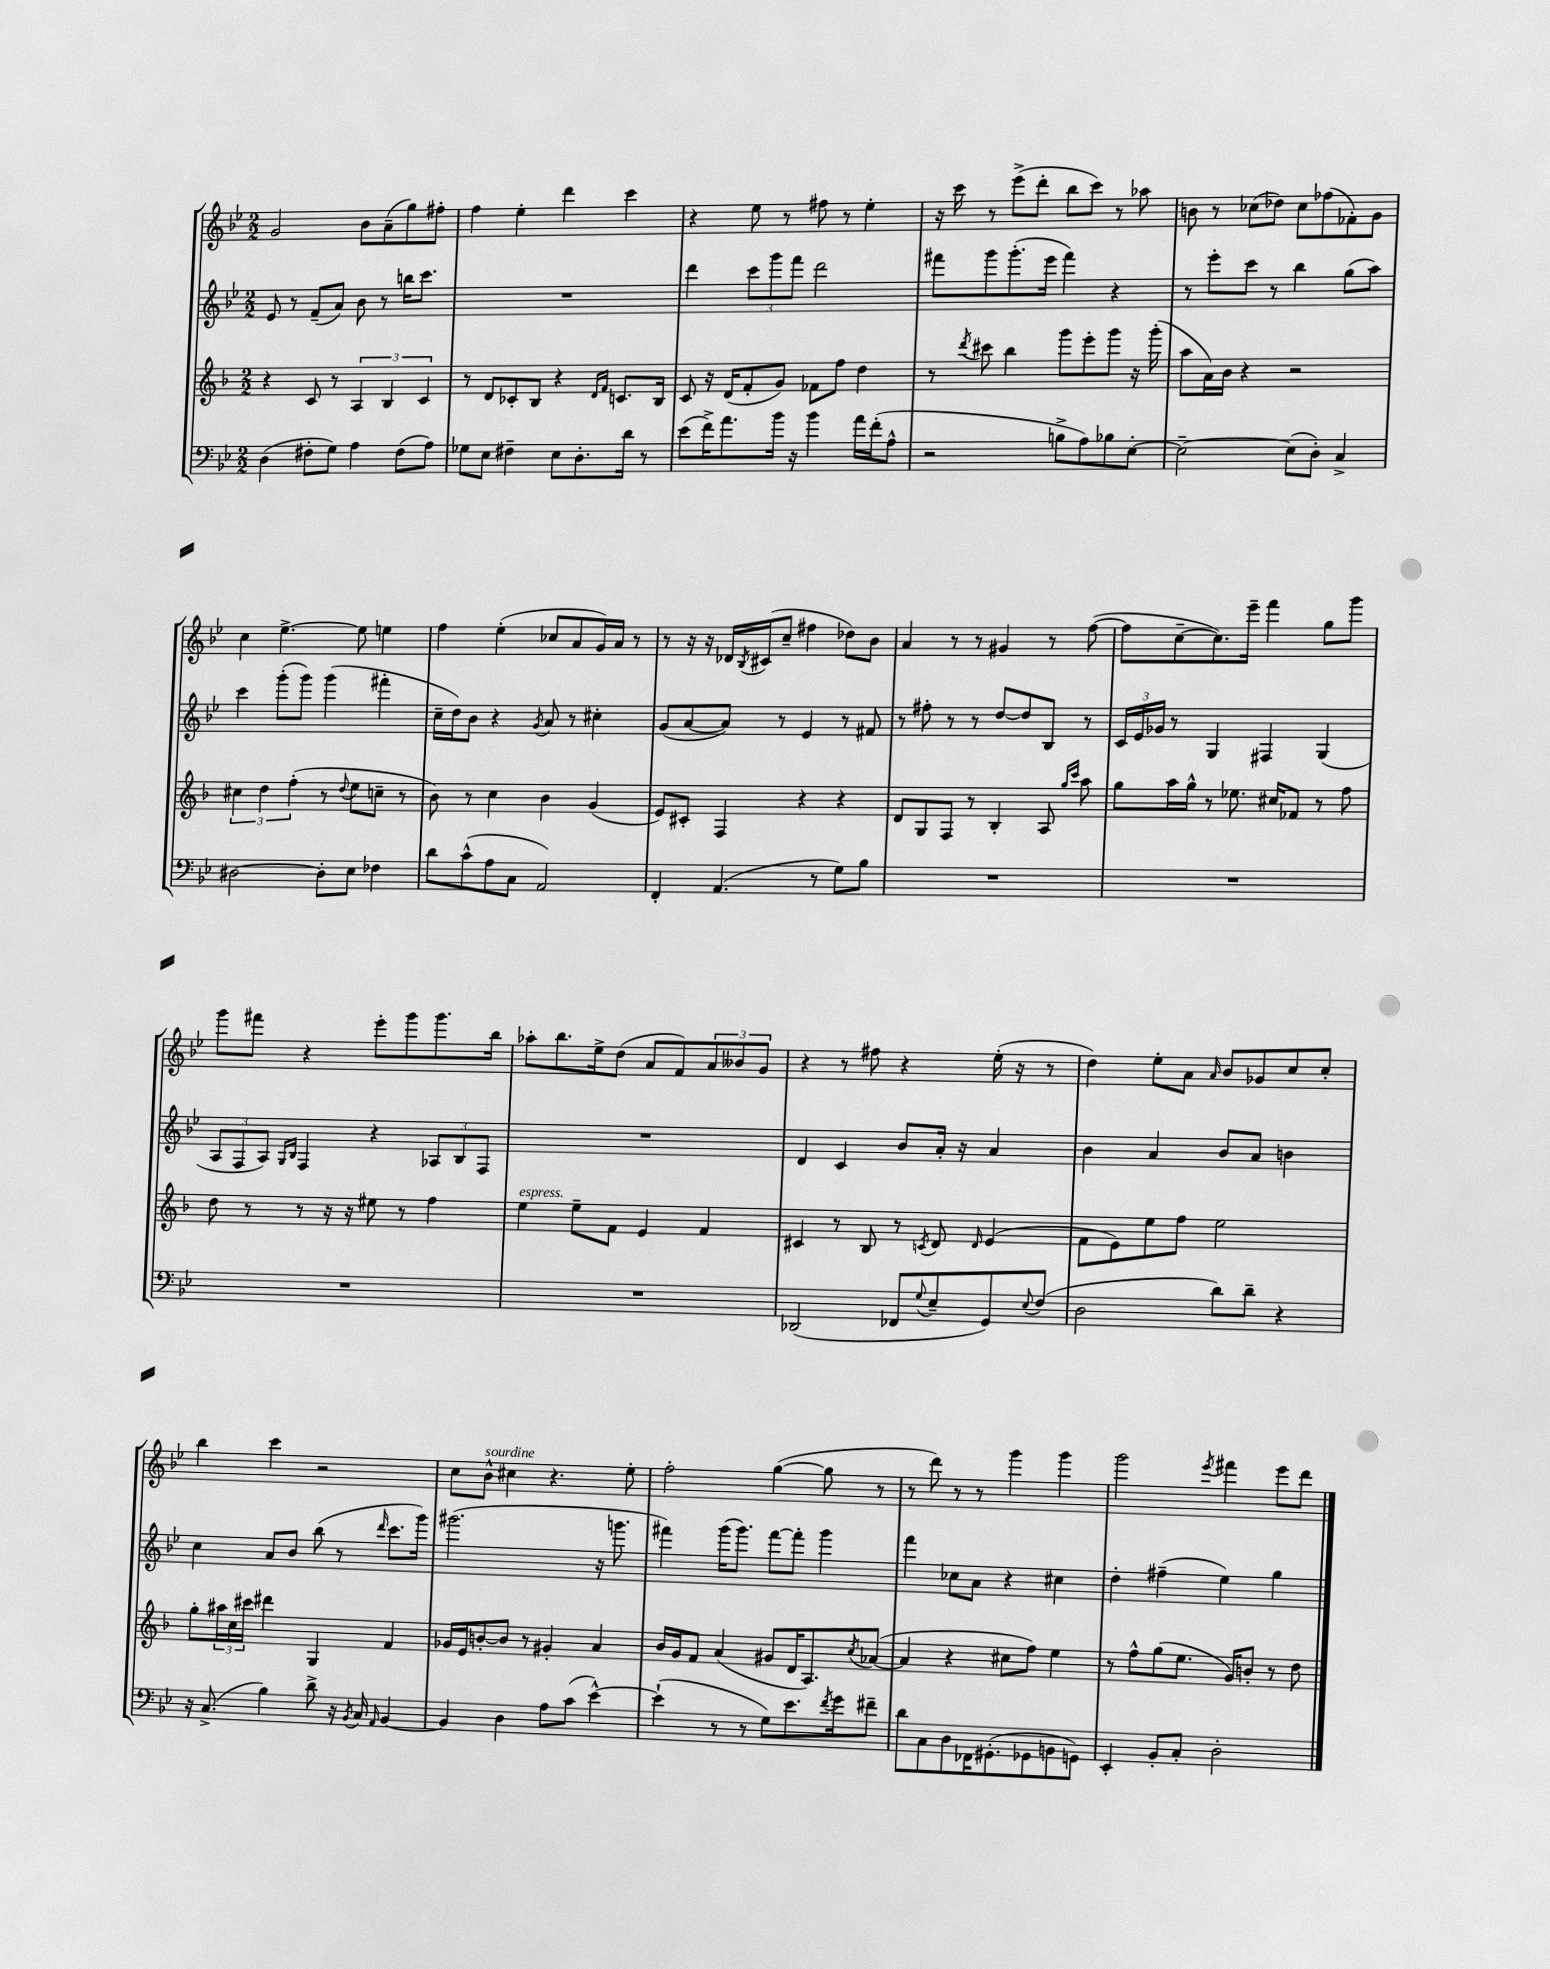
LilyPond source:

<<
\new StaffGroup <<
\new Staff = "s0" {
    \clef treble \key bes \major \numericTimeSignature \time 2/2
    g'2 bes'8 a'8--( g''8) fis''8-. |
    f''4 ees''4-. d'''4 c'''4 |
    r4 ees''8 r8 fis''8 r8 ees''4-. |
    r16 c'''16 r8 ees'''8->( d'''8-. bes''8 c'''8) r8 aes''8 |
    b'8 r8 ces''8( des''8) ces''8 fes''8( fes'8-.) g'8 |
    c''4 ees''4.~-> ees''8 e''4 |
    f''4 ees''4-.( ces''8 a'8 g'16) a'16 r8 |
    r8 r16 r16 des'16 \acciaccatura { bes8 } cis'16( c''8-- fis''4 des''8) bes'8 |
    a'4 r8 r8 gis'4 r8 f''8~( |
    f''8 c''8~-- c''8.) ees'''16-- f'''4 g''8 g'''8 |
    g'''8 fis'''8 r4 ees'''8-. g'''8 g'''8. bes''16 |
    aes''8-. bes''8. ees''16-> d''8( a'8 f'8) \tuplet 3/2 { a'8 beses'8 g'8 } |
    r4 r8 fis''8 r4 ees''16-.( r16 r8 |
    d''4) ees''8-. a'8 \grace { a'16 } bes'8 ges'8 c''8 c''8-. |
    bes''4 c'''4 r2 |
    c''8 bes'8-^^\markup { \italic "sourdine" } cis''4 r4. ees''8-. |
    f''2-. g''4~( g''8 r8 |
    r8 d'''8) r8 r8 g'''4 g'''4 |
    g'''2 \acciaccatura { ees'''8 } fis'''4 ees'''8 d'''8 \bar "|." |
}
\new Staff = "s1" {
    \clef treble \key bes \major \numericTimeSignature \time 2/2
    ees'8 r8 f'8--( a'8) bes'8 r8 b''16 c'''8. |
    R1 |
    d'''4 \tuplet 3/2 { c'''8 g'''8 f'''8 } d'''2 |
    fis'''8 g'''8 g'''8.-.( ees'''16 fis'''4) r4 |
    r8 ees'''8-. c'''8 r8 bes''4 g''8( a''8) |
    c'''4 g'''8-.( g'''8) g'''4( fis'''4-. |
    c''16-- d''16) bes'8 r4 \acciaccatura { g'8 } a'8 r8 cis''4-. |
    g'8( a'8~ a'8) r8 ees'4 r8 fis'8 |
    r8 fis''8-. r8 r8 d''8~ d''8 bes8 r8 |
    \tuplet 3/2 { c'16 ees'16 ges'16 } r8 g4 fis4 g4( |
    \tuplet 3/2 { a8 f8 a8) } \grace { g16 bes16 } f4 r4 \tuplet 3/2 { aes8 bes8 f8 } |
    R1 |
    d'4 c'4 bes'8 a'16-. r16 a'4 |
    bes'4 a'4 bes'8 a'8 b'4 |
    c''4 a'8 bes'8 bes''8( r8 \grace { d'''16 } c'''8. g'''16) |
    gis'''2.( r16 g'''8. |
    fis'''4) g'''16( g'''8.) fis'''8~ fis'''8-. g'''4 |
    f'''4 ces''8 a'8 r4 cis''4 |
    d''4-. fis''4--( ees''4) g''4 \bar "|." |
}
\new Staff = "s2" {
    \clef treble \key f \major \numericTimeSignature \time 2/2
    r4 c'8 r8 \tuplet 3/2 { a4 bes4 c'4 } |
    r8 d'8 ces'8-. bes8 r4 \grace { d'16 f'16 } c'8. bes16 |
    c'8 r16 d'16( f'8-. g'8) fes'8 f''8 d''4 |
    r8 \acciaccatura { d'''8 } cis'''8 bes''4 g'''8 e'''8-. g'''8 r16 g'''16-.( |
    a''8 a'16) bes'16 r4 r2 |
    \tuplet 3/2 { cis''4 d''4 f''4-.( } r8 \appoggiatura { d''8 } e''8 c''8-- r8 |
    bes'8) r8 c''4 bes'4 g'4( |
    e'8) cis'8-. f4 r4 r4 |
    d'8 g8 f8 r8 bes4-. a8 \grace { g''16 c'''16 } a''8 |
    g''8 a''16 g''16-^ r8 ees''8. cis''16 fes'8 r8 f''8 |
    d''8 r8 r8 r16 r16 eis''8 r8 f''4 |
    e''4^\markup { \italic "espress." } e''8-- f'8 e'4 f'4 |
    cis'4 r8 bes8 r8 \acciaccatura { c'8 } d'8 \grace { d'16 } e'4( |
    f'8 e'8) e''8 f''8 e''2 |
    g''8-. \tuplet 3/2 { ais''16 c''16 cis'''16 } dis'''4 g4 f'4 |
    ges'16 e'16 b'8~-. b'8 r8 gis'4-. a'4 |
    bes'16 g'16 f'8 a'4( gis'8 d'16 a8.) \acciaccatura { c''8 } aes'8~( |
    aes'4 r4 cis''8 f''8) e''4 |
    r8 f''8-^ g''8( e''8. g'16) b'8-. r8 d''8 \bar "|." |
}
\new Staff = "s3" {
    \clef bass \key bes \major \numericTimeSignature \time 2/2
    d4( fis8-. g8) a4 fis8( a8) |
    ges8 ees8 fis4-- ees8 d8.-. d'16 r8 |
    ees'8( f'16->) a'8. bes'16 r16 bes'4 a'16 f'16-.( a8-^ |
    r2 b8-> a8) bes8 ees8~-. |
    ees2~-- ees8( d8-.) c4-> |
    dis2~ dis8-. ees8 fes4 |
    d'8 c'8-^( a8 c8 a,2) |
    f,4-. a,4.( r8 g8) bes8 |
    R1 |
    R1 |
    R1 |
    R1 |
    des,2( fes,8 \appoggiatura { g8 } ees8-- g,8) \appoggiatura { ees8 } f8( |
    d2 d'8) d'8-- r4 |
    r16 c8.->( bes4) d'8-> r16 \acciaccatura { bes,8 } c16 \grace { a,16 } bes,4~ |
    bes,4 d4 a8 c'8( ees'4~-^) |
    ees'4-!( r8 r8 g8) ees'8. \acciaccatura { f'8 } g'16 fis'8-- |
    d'8 c8 d8 fes,16 gis,8.-.( ges,8 b,8 g,8) |
    ees,4-. bes,8-. c8-. d2-. \bar "|." |
}
>>
>>
\layout { \context { \Score \remove "Bar_number_engraver" } }
